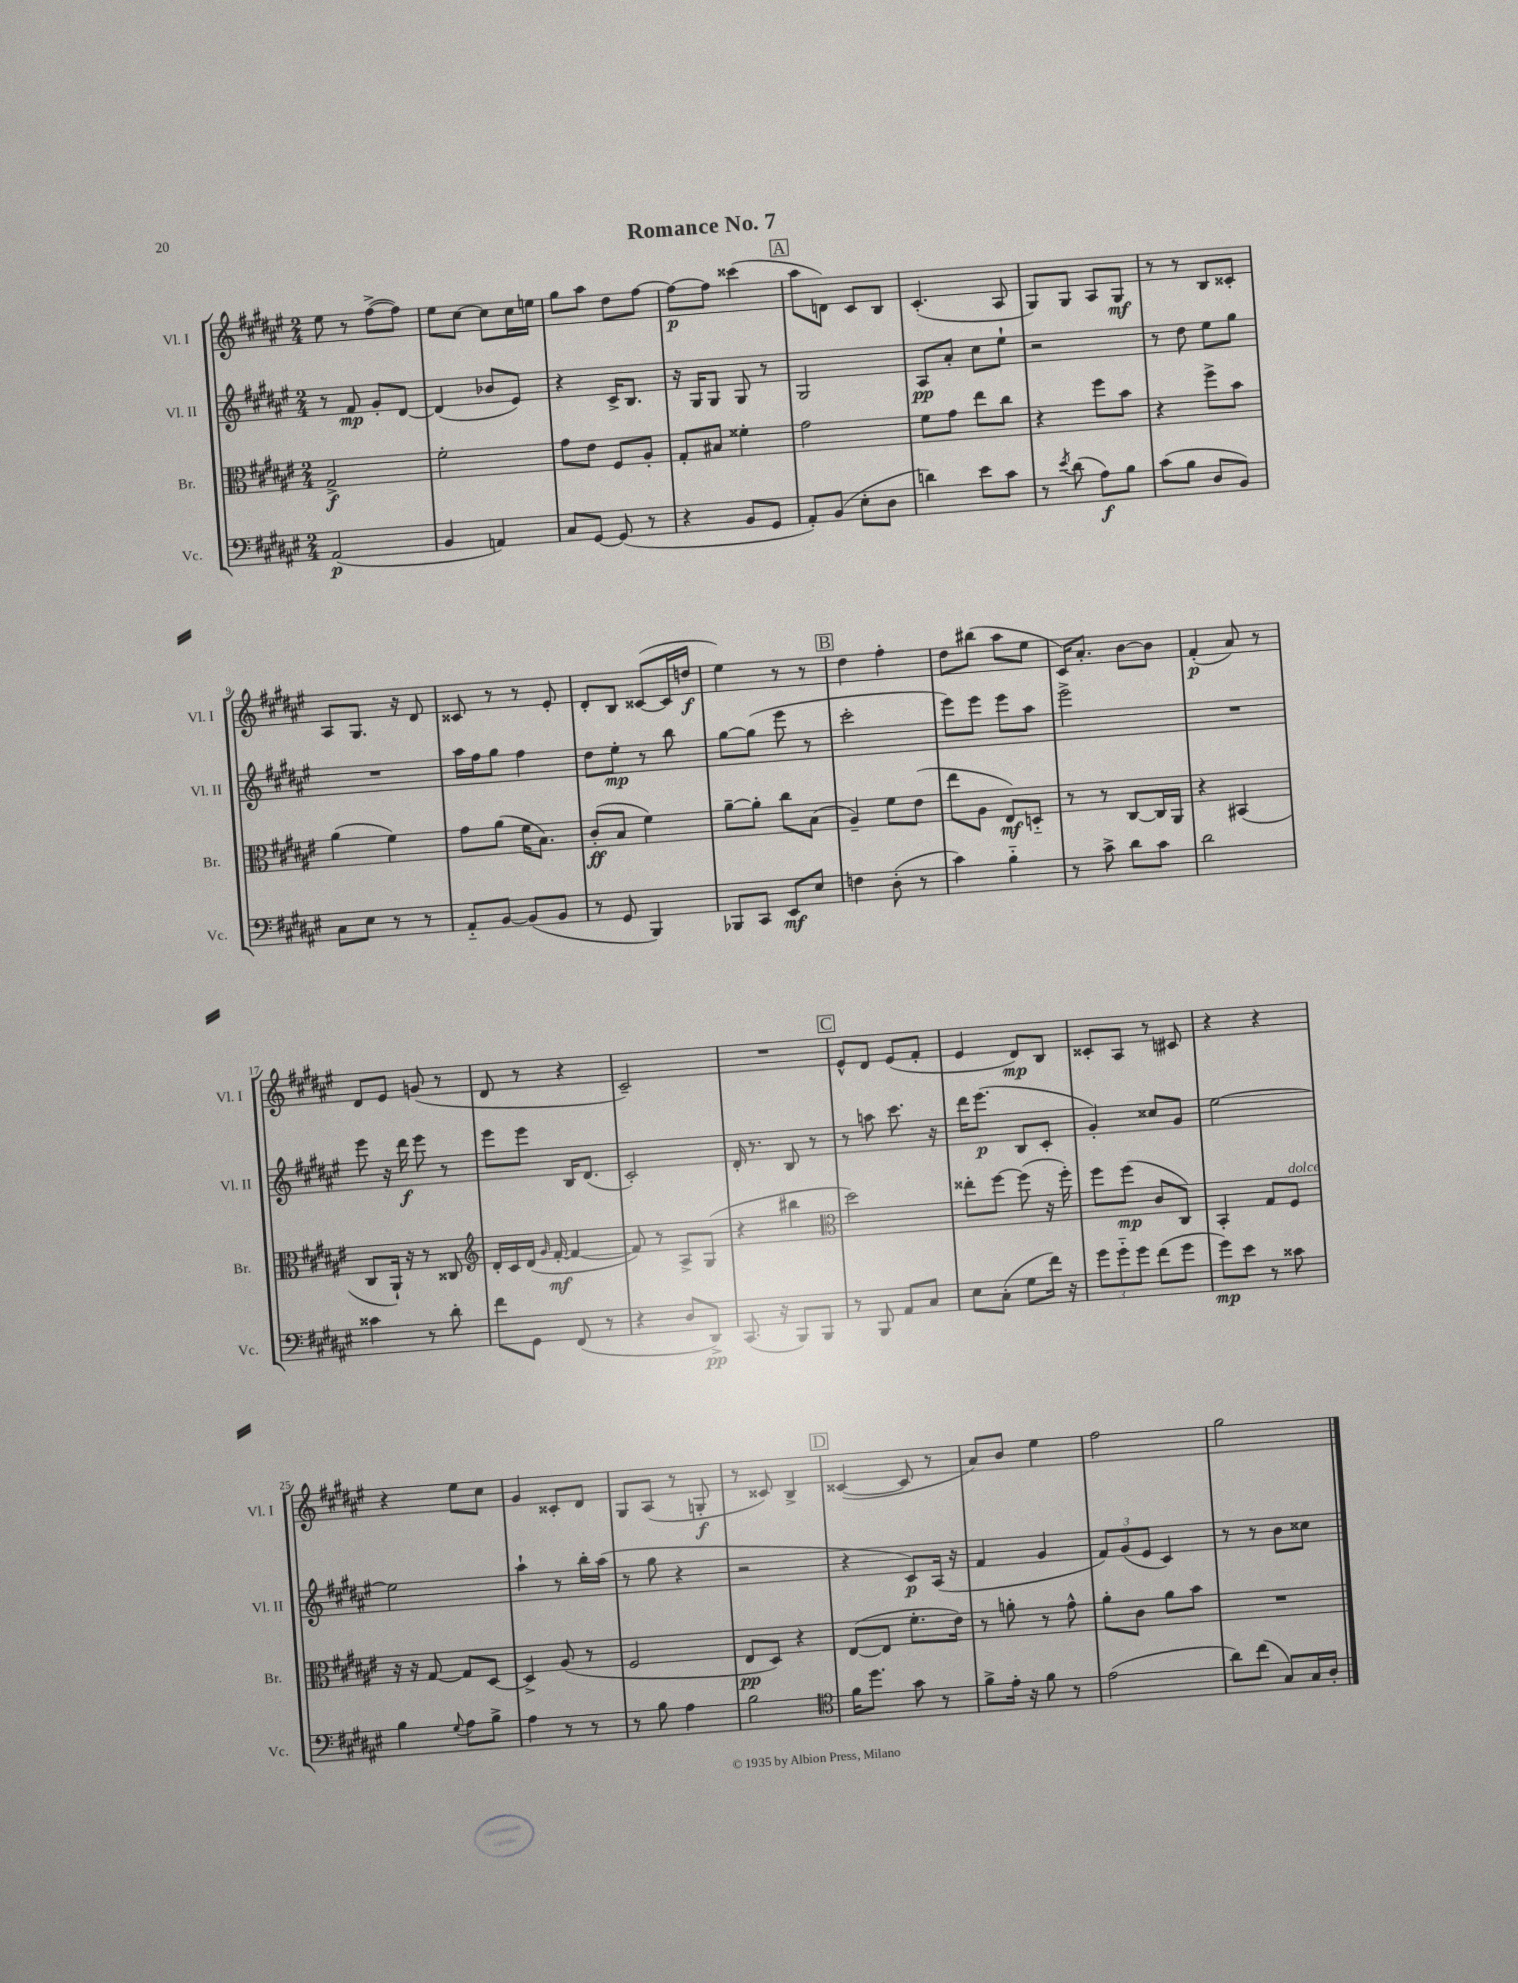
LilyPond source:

\header { title = "Romance No. 7" }
<<
\new StaffGroup <<
\new Staff = "s0" \with { instrumentName = "Vl. I" shortInstrumentName = "Vl. I" } {
    \clef treble \key fis \major \numericTimeSignature \time 2/4
    \autoBeamOff eis''8 r8 fis''8[~->( fis''8]) |
    eis''8[ cis''8]~ cis''8[ cis''16 e''16] |
    gis''8[ ais''8] dis''8[ fis''8]~ |
    fis''8[~\p fis''8] cisis'''4( |
    \mark \markup { \box "A" } ais''8[ d'8]) cis'8[ b8] |
    cis'4.-.( ais8 |
    gis8[) gis8] ais8[ gis8]\mf |
    r8 r8 b8[ cisis'8]-. |
    ais8[ gis8.] r16 dis'8 |
    cisis'8 r8 r8 eis'8-. |
    dis'8[-. b8] cisis'8[~( cisis'16 d''16]\f |
    eis''4) r8 r8 |
    \mark \markup { \box "B" } dis''4 fis''4-. |
    dis''8[ bis''8]( ais''8[ eis''8] |
    cis'16[) ais'8.]-. b'8[~ b'8] |
    fis'4-.\p( ais'8) r8 |
    dis'8[ eis'8] g'8( r8 |
    dis'8 r8 r4 |
    cis'2--) |
    R2 |
    \mark \markup { \box "C" } eis'8[-^ dis'8] eis'8[( fis'8]-. |
    eis'4 dis'8[\mp) b8] |
    cisis'8[-. ais8] r8 cis'8 |
    r4 r4 |
    r4 eis''8[ cis''8] |
    gis'4 cisis'8[-. dis'8] |
    gis8[ ais8]( r8 g8-.\f |
    r8 cisis'8) b4-> |
    \mark \markup { \box "D" } cisis'4~( cisis'8 r8 |
    ais'8[) b'8] eis''4 |
    fis''2 |
    gis''2 \bar "|." |
}
\new Staff = "s1" \with { instrumentName = "Vl. II" shortInstrumentName = "Vl. II" } {
    \clef treble \key fis \major \numericTimeSignature \time 2/4
    \autoBeamOff r8 fis'8\mp gis'8[-. dis'8]~ |
    dis'4( bes'8[ eis'8]) |
    r4 cis'16[-> b8.] |
    r16 gis16[ gis8] gis8 r8 |
    \mark \markup { \box "A" } gis2 |
    ais8[\pp ais'8]-. cis''8[ eis''8]-! |
    r2 |
    r8 dis''8 eis''8[ gis''8] |
    R2 |
    ais''16[ fis''16 gis''8] fis''4 |
    dis''8[ eis''8]-.\mp r8 b''8 |
    gis''8[~ gis''8]( eis'''8 r8 |
    \mark \markup { \box "B" } cis'''2-. |
    eis'''8[) eis'''8] eis'''8[ ais''8] |
    eis'''2-> |
    R2 |
    eis'''8 r16 dis'''16\f eis'''8 r8 |
    eis'''8[ eis'''8] b16[ dis'8.]( |
    cis'2-.) |
    dis'16-. r8. b8 r8 |
    \mark \markup { \box "C" } r8 a''8 cis'''8. r16 |
    dis'''16[ eis'''8.]\p( b8[ cis'8]-. |
    gis'4-.) cisis''8[ gis'8] |
    eis''2~ |
    eis''2 |
    ais''4-! r8 b''16[-. ais''16]( |
    r8 gis''8 r4 |
    r2 |
    \mark \markup { \box "D" } r4 cis'8[\p) ais16]( r16 |
    fis'4 gis'4 |
    \tuplet 3/2 { fis'8[) gis'8( eis'8] } cis'4) |
    r8 r8 b'8[ cisis''8] \bar "|." |
}
\new Staff = "s2" \with { instrumentName = "Br." shortInstrumentName = "Br." } {
    \clef alto \key fis \major \numericTimeSignature \time 2/4
    \autoBeamOff gis2->\f |
    fis'2-. |
    gis'8[ eis'8] fis8[ ais8]-. |
    gis8[-. bis8] fisis'4-. |
    \mark \markup { \box "A" } gis'2 |
    fis'8[ gis'8] eis''8[ cis''8] |
    r4 fis''8[ b'8] |
    r4 fis''8[-> b'8] |
    ais'4( fis'4) |
    gis'8[ ais'8]( fis'16[ b8.]) |
    cis'8[-.\ff( b8] fis'4) |
    ais'8[~-- ais'8]-. cis''8[ b8]( |
    \mark \markup { \box "B" } ais4--) fis'8[ eis'8]( |
    eis''8[ ais8] eis8[\mf) d8]-_ |
    r8 r8 cis8[~ cis16 ais,16] |
    r4 bis,4( |
    cis8[ ais,16]-!) r16 r8 cisis8 |
    \clef treble dis'16[-. cis'16 dis'16]( \grace { gis'16 } fis'16~-.\mf fis'4~ |
    fis'8) r8 ais8[-> gis8]( |
    r4 bis''4 |
    \mark \markup { \box "C" } \clef alto dis''2) |
    eisis''8[-. fis''8]~ fis''8( r16 fis''16-.) |
    fis''8[ fis''8]\mp( cis'8[ cis8]) |
    b,4-. gis8[ fis8]^\markup { \italic "dolce" } |
    r16 r16 gis8~ gis8[ dis8]~ |
    dis4-> ais8( r8 |
    fis2 |
    eis8[\pp dis8]) r4 |
    \mark \markup { \box "D" } eis8[~( eis8] fis'8.[-. eis'16]) |
    r8 a'8-. r8 gis'8-^ |
    ais'8[-. cis'8] ais'8[ b'8] |
    R2 \bar "|." |
}
\new Staff = "s3" \with { instrumentName = "Vc." shortInstrumentName = "Vc." } {
    \clef bass \key fis \major \numericTimeSignature \time 2/4
    \autoBeamOff ais,2\p( |
    b,4 a,4) |
    cis8[ gis,8]~ gis,8( r8 |
    r4 b,8[ gis,8] |
    \mark \markup { \box "A" } ais,8[-.) b,8]( eis8[-. dis8] |
    d'4) eis'8[ cis'8] |
    r8 \acciaccatura { eis'8 } dis'8( ais8[\f) b8] |
    cis'8[( b8] dis8[ b,8]) |
    cis8[ eis8] r8 r8 |
    ais,8[-_ b,8]~ b,8[( b,8] |
    r8 gis,8 b,,4) |
    bes,,8[ cis,8] eis,8[\mf eis8] |
    \mark \markup { \box "B" } f4 dis8-.( r8 |
    cis'4) b4-_ |
    r8 cis'8-> dis'8[ cis'8] |
    dis'2 |
    cisis'4 r8 dis'8-. |
    fis'8[ gis,8] fis,8( r8 |
    r4 dis8[ dis,8]->\pp) |
    cis,8.( r16 b,,8[) b,,8] |
    \mark \markup { \box "C" } r8 b,,8 ais,8[ cis8] |
    eis8[ cis8]-.( gis8[ fis'16]) r16 |
    \tuplet 3/2 { gis'8[ gis'8-_ gis'8] } fis'8[( gis'8] |
    gis'8[\mp) eis'8] r8 cisis'8 |
    b4 \appoggiatura { gis8 } ais8[ b8]-> |
    ais4 r8 r8 |
    r8 b8 ais4 |
    b2 |
    \mark \markup { \box "D" } \clef tenor fis'16[ dis''8.] gis'8 r8 |
    fis'8[-> eis'16]-. r16 fis'8 r8 |
    eis'2( |
    ais'8[) cis''8]( gis8[) gis16 ais16]-. \bar "|." |
}
>>
>>
